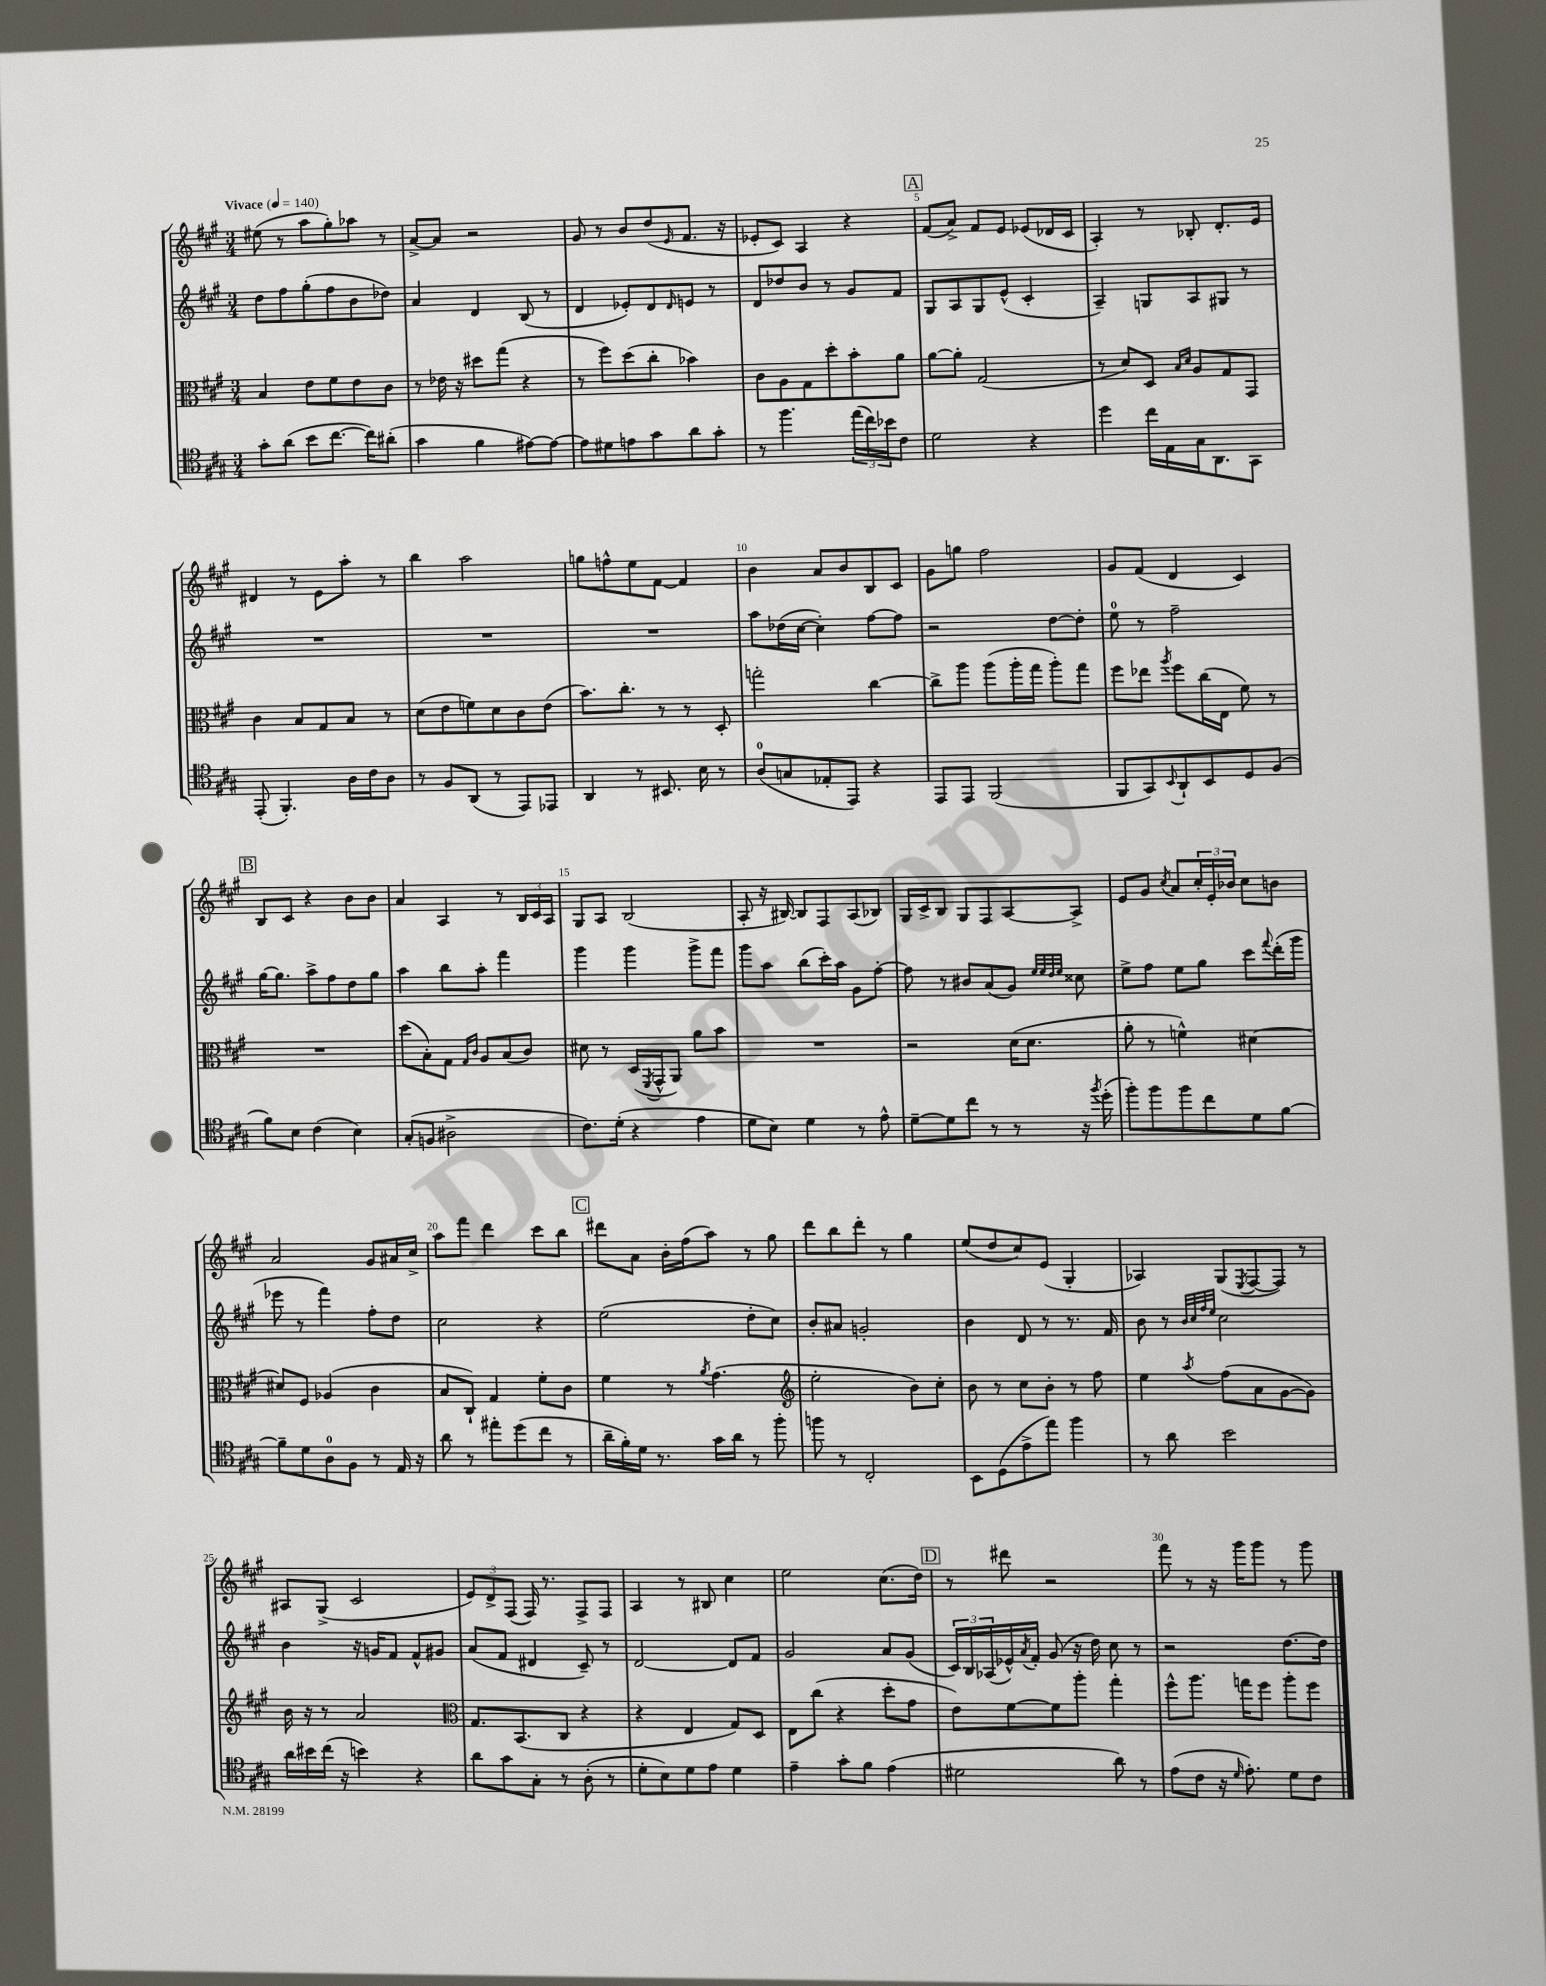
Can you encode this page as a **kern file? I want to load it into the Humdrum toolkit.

**kern	**kern	**kern	**kern
*part4	*part3	*part2	*part1
*staff4	*staff3	*staff2	*staff1
*clefC4	*clefC3	*clefG2	*clefG2
*k[f#c#g#]	*k[f#c#g#]	*k[f#c#g#]	*k[f#c#g#]
*M3/4	*M3/4	*M3/4	*M3/4
*MM140	*MM140	*MM140	*MM140
=1	=1	=1	=1
!	!	!	!LO:TX:a:B:t=Vivace
8g#'\L	4B/	8dd\L	(8ee#X\
(8a\J	.	8ff#\	8r
8b\L	8e\L	(8gg#'\	8aa\L
[8.cc#\J	8f#\	8ff#\	8gg#'\)
.	8e\	8b\	8aa-X\J
16cc#\KL])	.	.	.
(8a#X'\J	8c#\J	8dd-X\J)	8r
=2	=2	=2	=2
4g#\	8r	4a/	[8a^/L
.	16e-X\	.	8a/J]
.	16r	.	.
4f#\	8dd#X\L	4d/	2r
.	(8gg#\J	.	.
[8e#X\L)	4r	(8B/	.
8e#\J_	.	8r	.
=3	=3	=3	=3
8e#\L]	8r	4d/	8g#/
8d#X\	8ff#\L)	.	8r
8en\	(8dd\	8e-X'/L)	8b/L
8g#\	8cc#'\J	8d/	(8dd/
.	.	16qqd/	16qqe/
8a\	4b-X\)	8en/J	8.f#/J
8g#'\J	.	8r	.
.	.	.	16r
=4	=4	=4	=4
8r	8c#\L	8d/L	8e-X'/L
4.ff#\	8A\	8dd-X/	8c#/J)
.	8G#\	8b/J	4A/
.	8dd'\	8r	.
(24ee\LL	8b'\	8g#/L	4r
24cc#\)	.	.	.
24b-X\J	.	.	.
8c#\J	8a\J	8f#/J	.
!!LO:REH:place=s1:t=A
=5	=5	=5	=5
2d\	[8a\L	8G#/L	(8f#/L
.	8a'\J]	8A/	8a^/J)
.	(2G#/	8G#/	8f#/L
.	.	(8e^^/J	8e/J
4r	.	4c#'/	(8e-X/L
.	.	.	16d-X/L
.	.	.	16c#/JJ
=6	=6	=6	=6
4dd\	8r	4A~/)	4A'/)
.	8d/L)	.	.
16cc#\LL	8D/J	8Gn/L	8r
16E\	.	.	.
.	16qqB/LL	.	.
.	16qqd/JJ	.	.
16G#\J	8A/L	8A/	8B-X'/
8.AA\	.	.	.
.	8G#/	8G#X/J	8.d'/L
8GG#\J	8GG#/J	8r	.
.	.	.	16e/Jk
!!LO:LB:g=z
=7	=7	=7	=7
(8EE'/	4c#\	2.r	4d#X/
4.FF#'/)	.	.	.
.	8B/L	.	8r
.	8G#/	.	8e\L
16A\LL	8B/J	.	8aa'\J
16c#\J	.	.	.
8A\J	8r	.	8r
=8	=8	=8	=8
8r	(8d\L	2.r	4bb\
8F#/L	8e\	.	.
(8AA/J	8fn\)	.	2aa\
8r	8d\	.	.
8EE/L)	8c#\	.	.
8EE-X/J	(8e\J	.	.
=9	=9	=9	=9
4AA/	8.b\L)	2.r	8ggn\L
.	.	.	8ffn^^\
.	8.cc#'\J	.	.
8r	.	.	8ee\
8.BB#X/	8r	.	[8f#\J
.	8r	.	4f#/]
16B\	.	.	.
8r	8D'/	.	.
=10	=10	=10	=10
(8A/L	2ggn'\	8aa\L	4b\
8Gn/	.	(16dd-X\L	.
.	.	[16cc#\JJ	.
8E-X'/	.	4cc#'\])	8a/L
8EE/J)	.	.	8b/
4r	[4cc#\	[8ff#\L	8B/
.	.	8ff#\J]	8c#/J
=11	=11	=11	=11
8EE/L	8cc#^\L]	2r	8g#\L
8EE/J	8aa\J	.	8ggn\J
(2FF#/	(8aa\L	.	2ff#\
.	16aa'\L	.	.
.	16gg#\JJ	.	.
.	8aa'\L)	[8dd\L	.
.	8gg#\J	8dd'\J]	.
=12	=12	=12	=12
8FF#/L	8ff#\L	8ee\	8g#/L
8GG#/)	8ee-X\J	8r	(8f#/J
8qqBB/	8qaa/	.	.
8AA`/	8ff#\L	2ff#~\	4d/
8BB/	(16cc#\L	.	.
.	16E\JJ	.	.
8D/	8f#\)	.	4c#/)
(8F#/J	8r	.	.
!!LO:LB:g=z
!!LO:REH:place=s1:t=B
=13	=13	=13	=13
8f#\L)	2.r	[16gg#\KL	8B/L
.	.	8.gg#\J]	.
8B\J	.	.	8c#/J
(4c#\	.	8aa^\L	4r
.	.	8ff#\	.
4B\)	.	8dd\	8b\L
.	.	8gg#\J	8b\J
=14	=14	=14	=14
(8G#'/L	(8dd\L	4aa\	4a/
8Fn/J	8B'\)	.	.
2A#X^\	8G#\J	8bb\L	4A/
.	16qqG#/LL	.	.
.	16qqc#/JJ	.	.
.	8A/L	8aa'\J	.
.	(8B/	4fff#\	8r
.	8c#/J)	.	24B/LL
.	.	.	24c#/
.	.	.	24A/JJ
=15	=15	=15	=15
8.c#\L)	8d#X\	4ggg#\	8G#/L
.	8r	.	8A/J
(16d'\Jk	.	.	.
4r	(16D/LL	4ggg#\	(2B/
.	8qFF#/	.	.
.	16GG#^^/J	.	.
.	8AA/J)	.	.
4e\	8a\L	8ggg#^\L	.
.	8b\J	8fff#\J	.
=16	=16	=16	=16
8d\L	2.r	8ggg#\L	8A'/
8B\J)	.	8aa\J	16r
.	.	.	[16B#X/)
4d\	.	(8bb\L	8B#/L]
.	.	16ccc#'\L)	8F#/
.	.	16aa\JJ	.
8r	.	8g#\L	(8A/
8e^^\	.	[8ff#'\J	8B-X/J)
=17	=17	=17	=17
[8d~\L	2r	8ff#\]	16G#/LL
.	.	.	16c#^/J
8d\]	.	8r	8B/J
8cc#\J	.	8b#X/L	8G#/L
8r	.	(8a/	8F#/
8r	(16d\KL	8g#/J)	[8A/
.	8.d\J	.	.
.	.	32qqee/LLL	.
.	.	32qqee/	.
.	.	32qqdd/	.
.	.	32qqee/JJJ	.
16r	.	8cc##X\	8A^/J]
8qff#/	.	.	.
(16dd'\	.	.	.
=18	=18	=18	=18
8ff#'\L)	8a'\	8ee^\L	8e/L
8ff#\	8r	8ff#\J	8g#/J
.	.	.	8qcc#/
8ff#\	4fn^^\)	8ee\L	8a/L
8cc#\	.	8gg#\J	24cc#'/L
.	.	.	24e'/
.	.	.	24b-X/JJ
8d\	[4d#X\	8ccc#\L	8cc#\L
.	.	8qqfff#/	.
[8f#\J	.	(16ddd'\L	8bn\J
.	.	16ggg#\JJ	.
!!LO:LB:g=z
=19	=19	=19	=19
8f#~\L]	8d#X/L]	8eee-X\	2a/
8d\	8F#/J	8r	.
8A\	(4A-X/	4fff#\)	.
8F#\J	.	.	.
8r	4c#\	8ff#'\L	8g#/L
16E/	.	8dd\J	16a#X/L
16r	.	.	16cc#^/JJ
=20	=20	=20	=20
8a\	8B/L	2cc#\	8aa\L
8r	8C#`/J)	.	8fff#\J
8ee#X'\L	4G#/	.	4ddd\
(8dd\	.	.	.
8cc#\J	8f#'\L	4r	8ccc#\L
8r	8c#\J	.	8bb\J
!!LO:REH:place=s1:t=C
=21	=21	=21	=21
16a~\LL	4f#\	(2ee\	8ddd#X\L
16f#'\)	.	.	.
16d\JJ	.	.	8a\J
8.r	.	.	.
.	8r	.	16b'\LL
.	.	.	(16ff#\J
.	8qa/	.	.
16g#\LL	(4.g#\	.	8aa\J)
16a\JJ	.	.	.
8r	.	8dd'\L	8r
8ff#'\	.	8cc#\J)	8gg#\
=22	=22	=22	=22
*	*clefG2	*	*
8ffn\	2ee'\	8b'/L	8ddd\L
8r	.	8a#X/J	8bb\
2C#'/	.	2gn'/	8ddd'\J
.	.	.	8r
.	8b\L)	.	4gg#\
.	8cc#'\J	.	.
=23	=23	=23	=23
8BB\L	8b\	4b\	(8ee/L
(8D\	8r	.	8dd/
8e^\	8cc#\L	8d/	8cc#/)
8ee\J)	8b'\J	8r	(8e/J
4ff#\	8r	8.r	4G#'/
.	8ff#\	.	.
.	.	16f#/	.
=24	=24	=24	=24
8r	4ee\	8b\	4A-X/)
8a\	.	8r	.
.	.	32qqb/LLL	.
.	.	32qqcc#/	.
.	.	32qqff#/	.
.	8qaa/	32qqee/JJJ	.
2b\	(8ff#\L	2cc#\	(8G#/L
.	.	.	8qE/
.	8a\	.	[8F#/
.	[8g#\	.	8F#/J])
.	8g#\J])	.	8r
!!LO:LB:g=z
=25	=25	=25	=25
16a\LL	16b\	4b\	8A#X/L
16b#X\	16r	.	.
(16cc#\JJ	8r	.	(8G#^/J
16r	.	.	.
4bn\)	2a/	16r	2c#/
.	.	16gn/KL	.
.	.	8f#/J	.
4r	.	8f#^^/L	.
.	.	8g#X/J	.
=26	=26	=26	=26
*	*clefC3	*	*
8a\L	8.G#/L	(8a/L	12e/L)
.	.	.	12d^/
8g#\	.	8f#/J	.
.	.	.	(12F#/J
.	(8.BB/	.	.
8G#'\J	.	4d#X/	16F#/)
.	.	.	8.r
8r	8C#/J	.	.
(8A'\	4r	8c#~/)	8F#^/L
8r	.	8r	8F#/J
=27	=27	=27	=27
8d'\L	4r	[2d/	4A/
8B\)	.	.	.
8d\	4E/	.	8r
8e\J	.	.	8B#X/
4d\	8G#/L)	8d/L]	4cc#\
.	8D/J	8f#/J	.
=28	=28	=28	=28
4e~\	8E\L	2g#/	2ee\
.	(8cc#\J	.	.
8g#'\L	4r	.	.
8f#\J	.	.	.
(4e\	8dd'\L	8a/L	(8.cc#\L
.	8g#\J	(8g#/J	.
.	.	.	16dd\Jk)
!!LO:REH:place=s1:t=D
=29	=29	=29	=29
2d#X\	8e\L)	24c#/LL)	8r
.	.	24B/	.
.	.	(24A-X/	.
.	[8f#\	16e-X^^/)	8ddd#X\
.	.	8qa/	.
.	.	16f#'/JJ	.
.	8f#\]	(8g#/	2r
.	8aa'\J	16r	.
.	.	16dd\)	.
8a\)	4gg#'\	8cc#\	.
8r	.	8r	.
=30	=30	=30	=30
(8e\L	8ff#^^\L	2r	8fff#\
8c#\J	8.aa\J	.	8r
16r	.	.	16r
16qqd/	.	.	.
8.e'\)	16ggn\KL	.	16ggg#\KL
.	8ff#\J	.	8ggg#\J
8d\L	8aa'\L	[8.dd\L	8r
8c#\J	8ff#\J	.	8ggg#\
.	.	16dd\Jk]	.
==	==	==	==
*-	*-	*-	*-
